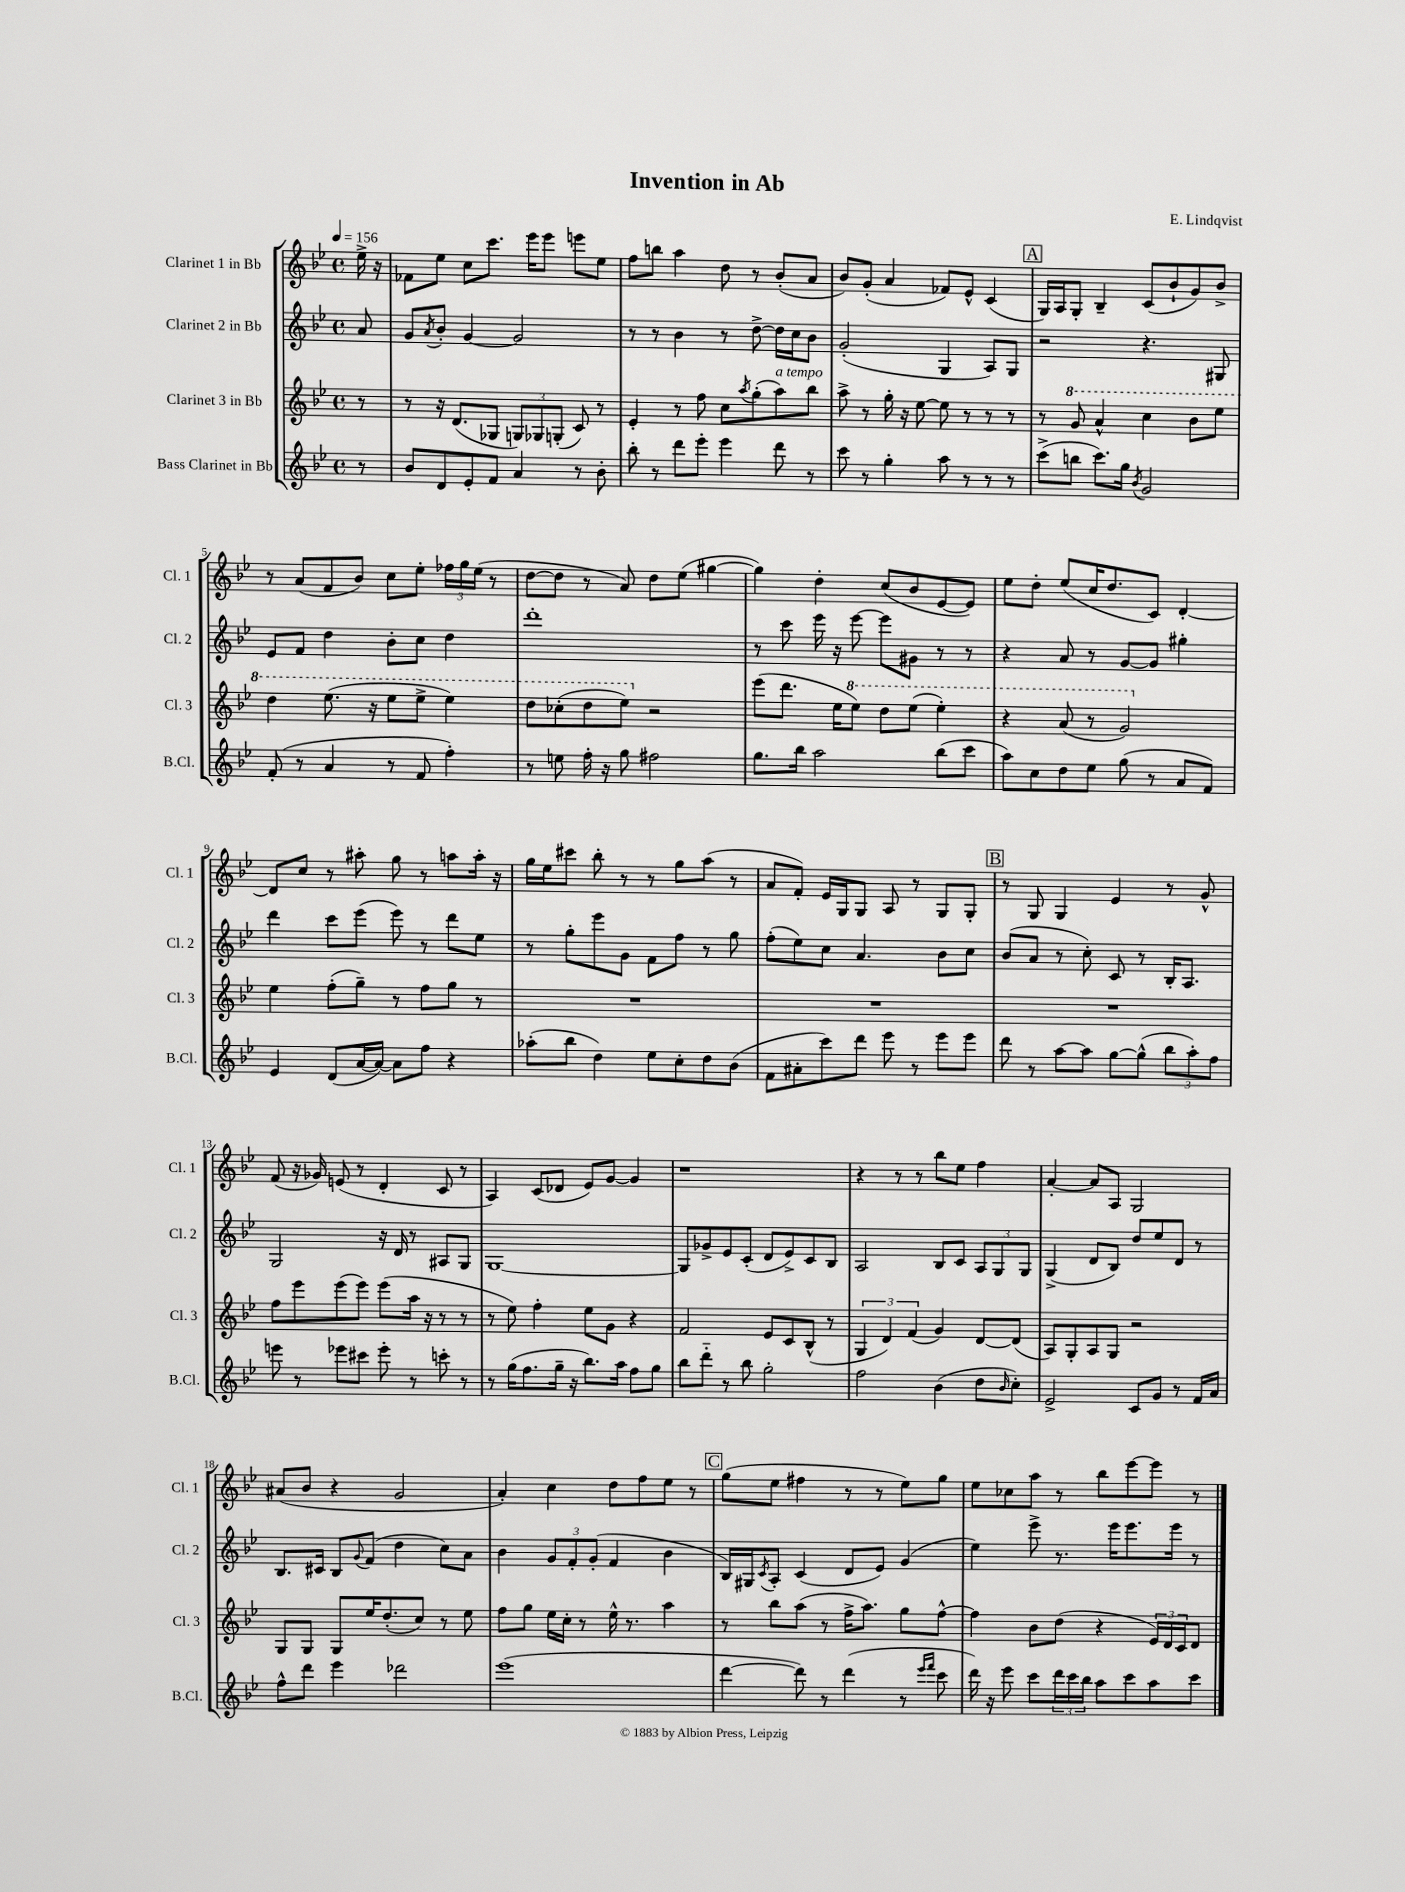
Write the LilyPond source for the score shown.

\header { title = "Invention in Ab" composer = "E. Lindqvist" }
<<
\new StaffGroup <<
\new Staff = "s0" \with { instrumentName = "Clarinet 1 in Bb" shortInstrumentName = "Cl. 1" } {
    \clef treble \key bes \major \defaultTimeSignature \time 4/4 \partial 8 \tempo 4 = 156
    ees''16-> r16 |
    fes'8 ees''8 c''8 c'''8. ees'''16 ees'''8 e'''8 ees''8 |
    f''8 b''8 a''4 d''8 r8 bes'8-.( a'8 |
    bes'8) g'8-.( a'4 fes'8) ees'8-^ c'4( |
    \mark \markup { \box "A" } g16) a16 g8-. bes4-- c'8( bes'8-! g'8) bes'8-> |
    r8 a'8( f'8 bes'8) c''8 ees''8-. \tuplet 3/2 { fes''16 g''16 ees''16( } r8 |
    d''8~ d''8 r8 a'8) d''8 ees''8( gis''4~ |
    gis''4) d''4-. c''8( bes'8 ees'8~ ees'8) |
    ees''8 d''8-. ees''8( c''16 d''8. c'8) d'4~-. |
    d'8 c''8 r8 ais''8-. g''8 r8 a''8 a''16-. r16 |
    g''16 ees''16 cis'''8 bes''8-. r8 r8 g''8 a''8( r8 |
    a'8 f'8-.) ees'16 g16 g8 a8 r8 g8 g8-. |
    \mark \markup { \box "B" } r8 g8 g4 ees'4 r8 g'8-^ |
    f'8( r16 ges'16) e'8( r8 d'4-. c'8 r8 |
    a4) c'8( des'8 ees'8) g'8~ g'4 |
    r1 |
    r4 r8 r8 bes''8 ees''8 f''4 |
    a'4~-. a'8 a8 g2 |
    ais'8( bes'8 r4 g'2 |
    a'4-.) c''4 d''8 f''8 ees''8 r8 |
    \mark \markup { \box "C" } g''8( ees''8 fis''4 r8 r8 ees''8) g''8 |
    ees''8 ces''8 a''8 r8 bes''8 ees'''8~ ees'''8 r8 \bar "|." |
}
\new Staff = "s1" \with { instrumentName = "Clarinet 2 in Bb" shortInstrumentName = "Cl. 2" } {
    \clef treble \key bes \major \defaultTimeSignature \time 4/4 \partial 8
    a'8 |
    g'8 \acciaccatura { a'8 } bes'8-. g'4~ g'2 |
    r8 r8 bes'4 r8 d''8~-> d''16 c''16 bes'8 |
    g'2-.( g4 a8) g8 |
    \mark \markup { \box "A" } r2 r4. gis8 |
    ees'8 f'8 d''4 bes'8-. c''8 d''4 |
    d'''1-. |
    r8 c'''8 ees'''16 r16 ees'''8~ ees'''8 gis'8 r8 r8 |
    r4 a'8 r8 g'8~ g'8 gis''4-. |
    d'''4 c'''8 ees'''8( ees'''8) r8 d'''8 ees''8 |
    r8 g''8-. ees'''8 g'8 f'8 f''8 r8 g''8 |
    f''8-.( ees''8) c''8 a'4. bes'8 c''8 |
    \mark \markup { \box "B" } bes'8( a'8 r8 c''8-.) c'8 r8 bes16-. a8. |
    g2 r16 d'16 r8 ais8 g8 |
    g1~ |
    g8 ges'8-> ees'8 c'8-.( d'8 ees'8->) c'8 bes8 |
    a2 bes8 c'8 \tuplet 3/2 { a8 g8 g8 } |
    g4->( d'8 bes8) d''8 ees''8 d'8 r8 |
    bes8. cis'16 bes8 \appoggiatura { g'8 } f'8( d''4 c''8) a'8 |
    bes'4 \tuplet 3/2 { g'8 f'8-. g'8-.( } f'4 bes'4 |
    \mark \markup { \box "C" } bes16) gis16 \acciaccatura { c'8 } a8-. c'4( d'8 ees'8) g'4( |
    ees''4) ees'''8-> r8. ees'''16 ees'''8. ees'''16 r8 \bar "|." |
}
\new Staff = "s2" \with { instrumentName = "Clarinet 3 in Bb" shortInstrumentName = "Cl. 3" } {
    \clef treble \key bes \major \defaultTimeSignature \time 4/4 \partial 8
    r8 |
    r8 r16 d'8.( ges8 \tuplet 3/2 { g8) ges8 g8-.( } c'8) r8 |
    ees'4-. r8 f''8 c''8 \acciaccatura { a''8 } g''8-.( a''8^\markup { \italic "a tempo" }) bes''8 |
    a''8-> r8 g''16-. r16 ees''8~ ees''8 r8 r8 r8 |
    \mark \markup { \box "A" } r8 \ottava #1 g''8 a''4-^ c'''4 bes''8 ees'''8 |
    d'''4 ees'''8.( r16 ees'''8 ees'''8-> ees'''4) |
    d'''8 ces'''8-.( d'''8 ees'''8) \ottava #0 r2 |
    ees'''8( d'''8. ees''16 \ottava #1 ees'''8) d'''8 ees'''8( ees'''4-.) |
    r4 a''8( r8 g''2) \ottava #0 |
    ees''4 f''8-.( g''8--) r8 f''8 g''8 r8 |
    R1 |
    R1 |
    \mark \markup { \box "B" } R1 |
    f''8 ees'''8 ees'''8( ees'''8) ees'''8( a''16 r16 r8 r8 |
    r8 ees''8) f''4-. ees''8 g'8 r4 |
    f'2 ees'8 c'8 bes8-^( r8 |
    \tuplet 3/2 { g4 d'4) f'4( } g'4) d'8~ d'8( |
    a8) g8-. a8 g8 r2 |
    g8 g8 g8 ees''16 d''8.-.( c''8) r8 ees''8 |
    f''8 g''8 ees''16 c''16-. r8 ees''16-^ r8. a''4 |
    \mark \markup { \box "C" } r8 bes''8 a''8( r8 f''16-> a''8.) g''8 f''8~-^ |
    f''4 bes'8 d''8( r4 \tuplet 3/2 { ees'16) d'16 c'16 } d'8 \bar "|." |
}
\new Staff = "s3" \with { instrumentName = "Bass Clarinet in Bb" shortInstrumentName = "B.Cl." } {
    \clef treble \key bes \major \defaultTimeSignature \time 4/4 \partial 8
    r8 |
    bes'8 d'8 ees'8-. f'8 a'4 r8 bes'8-. |
    bes''8-. r8 d'''8 ees'''8-. ees'''4 d'''8 r8 |
    c'''8 r8 g''4-. a''8 r8 r8 r8 |
    \mark \markup { \box "A" } c'''8->( b''8 c'''8.) g''16 \acciaccatura { bes'8 } g'2 |
    f'8-.( r8 a'4 r8 f'8 f''4-.) |
    r8 e''8 f''16-. r16 g''8 fis''2 |
    g''8. bes''16 a''2 bes''8( c'''8 |
    a''8) c''8 d''8 ees''8 g''8( r8 a'8 f'8) |
    ees'4 d'8( a'16~ a'16~) a'8 f''8 r4 |
    aes''8-.( bes''8 d''4) ees''8 c''8-. d''8 bes'8( |
    f'8 ais'8-. c'''8) d'''8 ees'''8 r8 ees'''8 ees'''8 |
    \mark \markup { \box "B" } d'''8 r8 a''8~ a''8 g''8~ g''8-^( \tuplet 3/2 { bes''8 a''8-.) f''8 } |
    e'''8 r8 ees'''8 cis'''8 ees'''8-. r8 c'''8-. r8 |
    r8 g''16( f''8. g''16-- r16 bes''8.) a''16 f''8 g''8 |
    bes''8 d'''8-_ r8 bes''8 g''2-. |
    f''2 bes'4( d''8 \grace { bes'16 } c''8-.) |
    ees'2-> c'8 g'8 r8 f'16 a'16 |
    f''8-^ d'''8 ees'''4 des'''2 |
    ees'''1( |
    \mark \markup { \box "C" } d'''4~ d'''8) r8 d'''4( r8 \grace { ees'''16 f'''16 } c'''8 |
    d'''16) r16 ees'''8 c'''8 \tuplet 3/2 { d'''16 c'''16 bes''16 } a''8 c'''8 a''8 c'''8 \bar "|." |
}
>>
>>
